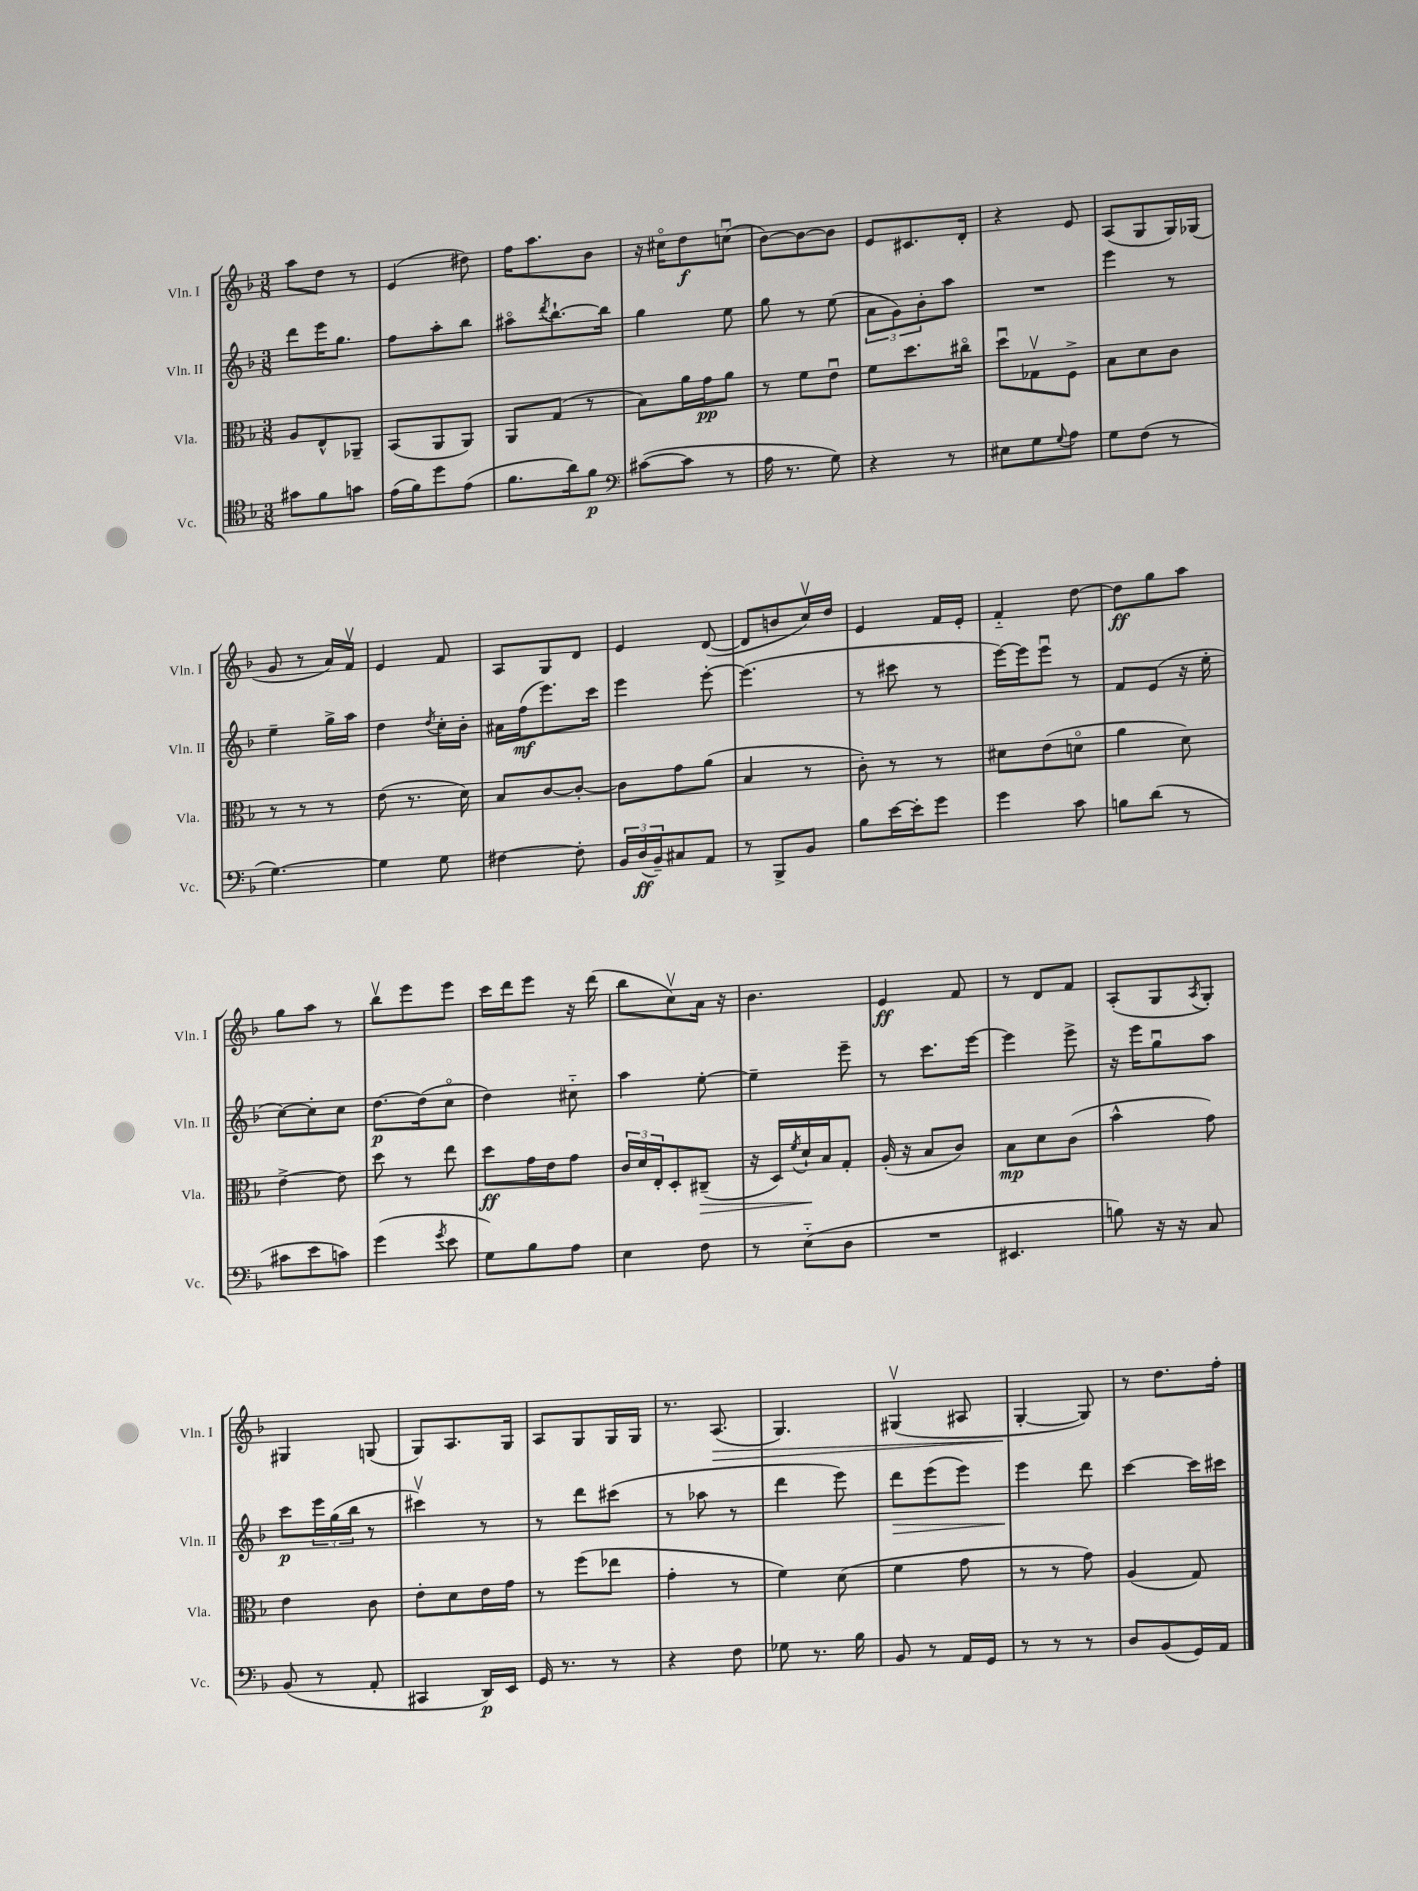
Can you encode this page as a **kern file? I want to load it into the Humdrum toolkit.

**kern	**dynam	**kern	**dynam	**kern	**dynam	**kern	**dynam
*part4	*part4	*part3	*part3	*part2	*part2	*part1	*part1
*staff4	*staff4	*staff3	*staff3	*staff2	*staff2	*staff1	*staff1
*I"Vc.	*	*I"Vla.	*	*I"Vln. II	*	*I"Vln. I	*
*I'Vc.	*	*I'Vla.	*	*I'Vln. II	*	*I'Vln. I	*
*clefC4	*	*clefC3	*	*clefG2	*	*clefG2	*
*k[b-]	*	*k[b-]	*	*k[b-]	*	*k[b-]	*
*M3/8	*	*M3/8	*	*M3/8	*	*M3/8	*
=104	=104	=104	=104	=104	=104	=104	=104
8g#X\L	.	8A/L	.	8ddd\L	.	8aa\L	.
8f\	.	8E^^/	.	16eee\K	.	8dd\J	.
.	.	.	.	8.gg\J	.	.	.
8gn\J	.	8AA-X~/J	.	.	.	8r	.
=105	=105	=105	=105	=105	=105	=105	=105
(16e\LL	.	(8BB-/L	.	8ff\L	.	(4e/	.
16f\J)	.	.	.	.	.	.	.
8dd\	.	8AA/	.	8aa'\	.	.	.
(8e\J	.	8AA/J)	.	8bb-\J	.	8dd#X\)	.
=106	=106	=106	=106	=106	=106	=106	=106
8.f\L	.	8AA/L	.	8aa#X\L	.	16ff\KL	.
.	.	.	.	.	.	8.aa\	.
.	.	.	.	8qddd/	.	.	.
.	.	(8G/J	.	[8.bb-`\	.	.	.
16a\k)	.	.	.	.	.	.	.
8f\J	p	8r	.	.	.	8b-\J	.
.	.	.	.	16bb-\Jk]	.	.	.
=107	=107	=107	=107	=107	=107	=107	=107
*clefF4	*	*	*	*	*	*	*
([8c#X\L	.	8B-\L)	.	4gg\	.	16r	.
.	.	.	.	.	.	16cc#X\KL	.
8c#\J]	.	16a\L	.	.	.	8dd\	f
.	.	16g\J	pp	.	.	.	.
8r	.	8a\J	.	8ee\	.	(8ccnu\J	.
=108	=108	=108	=108	=108	=108	=108	=108
16A\	.	8r	.	8gg\	.	[8b-\L)	.
8.r	.	.	.	.	.	.	.
.	.	8f\L	.	8r	.	8b-\_	.
8G\)	.	8eu\J	.	(8ee\	.	8b-\J]	.
=109	=109	=109	=109	=109	=109	=109	=109
4r	.	8f\L	.	12a\L	.	8e/L	.
.	.	.	.	12g\)	.	.	.
.	.	8.dd\	.	.	.	8.c#X/	.
.	.	.	.	12b-'\	.	.	.
8r	.	.	.	8aa\J	.	.	.
.	.	16cc#X\Jk	.	.	.	16d'/Jk	.
=110	=110	=110	=110	=110	=110	=110	=110
8E#X\L	.	8ddu\L	.	4.r	.	4r	.
8G\	.	8G-Xv\	.	.	.	.	.
8qqG/	.	.	.	.	.	.	.
8A\J	.	8F^\J	.	.	.	8e/	.
=111	=111	=111	=111	=111	=111	=111	=111
8G\L	.	8B-\L	.	4eee\	.	(8A/L	.
(8F\J	.	8d\	.	.	.	8G/	.
8r	.	8c\J	.	8r	.	16G/L)	.
.	.	.	.	.	.	(16G-X/JJ	.
!!LO:LB:g=z
=112	=112	=112	=112	=112	=112	=112	=112
[4.G\)	.	8r	.	4ee~\	.	8g/	.
.	.	8r	.	.	.	8r	.
.	.	8r	.	16gg^\LL	.	16a/LL)	.
.	.	.	.	16aa\JJ	.	16fv/JJ	.
=113	=113	=113	=113	=113	=113	=113	=113
4G\]	.	(8e\	.	4dd\	.	4e/	.
.	.	8.r	.	.	.	.	.
.	.	.	.	8qdd/	.	.	.
8G\	.	.	.	16cc'\LL	.	8f/	.
.	.	16d\)	.	16b-'\JJ	.	.	.
=114	=114	=114	=114	=114	=114	=114	=114
[4F#X\	.	8B-/L	.	16a#X\LL	.	8A/L	.
.	.	.	.	(16ff\J	mf	.	.
.	.	[8c/	.	8.eee\)	.	8G/	.
8F#'\]	.	8c'/J_	.	.	.	8d/J	.
.	.	.	.	16ccc\Jk	.	.	.
=115	=115	=115	=115	=115	=115	=115	=115
24BB-/LL	.	8c\L]	.	4eee\	.	4e/	.
(24D/	ff	.	.	.	.	.	.
24BB-~/J)	.	.	.	.	.	.	.
8C#X/	.	8g\	.	.	.	.	.
8AA/J	.	(8a\J	.	[8eee'\	.	([8d/	.
=116	=116	=116	=116	=116	=116	=116	=116
8r	.	4B-/	.	(4.eee\]	.	8d/L]	.
8BBB-^/L	.	.	.	.	.	8bn/	.
8BB-/J	.	8r	.	.	.	16ccv/L)	.
.	.	.	.	.	.	16dd/JJ	.
=117	=117	=117	=117	=117	=117	=117	=117
8B-\L	.	8c'\)	.	8r	.	4e/	.
[16e\L	.	8r	.	8ccc#X\	.	.	.
16e'\J]	.	.	.	.	.	.	.
8g\J	.	8r	.	8r	.	16f/LL	.
.	.	.	.	.	.	16e'/JJ	.
=118	=118	=118	=118	=118	=118	=118	=118
4g\	.	8d#X\L	.	[16eee\LL)	.	4f/	.
.	.	.	.	16eee\J]	.	.	.
.	.	(8e\	.	8eeeu\J	.	.	.
8c\	.	8dn\J	.	8r	.	[8dd\	.
=119	=119	=119	=119	=119	=119	=119	=119
8Bn\L	.	4a\	.	8f/L	.	8dd\L]	ff
(8d\J	.	.	.	(8e/J	.	8gg\	.
8r	.	8d\)	.	16r	.	8aa\J	.
.	.	.	.	16ee'\	.	.	.
!!LO:LB:g=z
=120	=120	=120	=120	=120	=120	=120	=120
8c#X\L	.	[4e^\	.	[8cc\L)	.	8gg\L	.
8e\	.	.	.	8cc'\]	.	8aa\J	.
8cn\J)	.	8e\]	.	8cc\J	.	8r	.
=121	=121	=121	=121	=121	=121	=121	=121
(4g\	.	8dd\	.	[8.dd\L	p	8bb-v\L	.
.	.	8r	.	.	.	8eee\	.
.	.	.	.	(16dd\k]	.	.	.
8qg/	.	.	.	.	.	.	.
8e\	.	8ee\	.	8cc\J	.	8eee\J	.
=122	=122	=122	=122	=122	=122	=122	=122
8G\L)	.	8dd\L	ff	4dd\)	.	16ccc\LL	.
.	.	.	.	.	.	16ddd\J	.
8B-\	.	16g\L	.	.	.	8eee\J	.
.	.	16e\J	.	.	.	.	.
8A\J	.	8g\J	.	8cc#X\	.	16r	.
.	.	.	.	.	.	(16ddd\	.
=123	=123	=123	=123	=123	=123	=123	=123
4E\	.	24c/LL	.	4aa\	.	8bb-\L	.
.	.	24d/	.	.	.	.	.
.	.	24E'/J	.	.	.	.	.
.	.	8D'/	.	.	.	8ccv\)	.
!	!	!	!LO:HP:b	!	!	!	!
8F\	.	(8C#X~/J	>	[8ee'\	.	16a\Jk	.
.	.	.	.	.	.	16r	.
=124	=124	=124	=124	=124	=124	=124	=124
8r	.	16r	.	4ee~\]	.	4.b-\	.
.	.	16D/LL)	.	.	.	.	.
.	.	8qf/	.	.	.	.	.
(8E\L	.	16d`/	.	.	.	.	.
.	.	16B-/J	]	.	.	.	.
8D\J	.	8G'/J	.	8eee~\	.	.	.
=125	=125	=125	=125	=125	=125	=125	=125
4.r	.	(16A'/	.	8r	.	4e/	ff
.	.	16r	.	.	.	.	.
.	.	8B-/L	.	8.ccc\L	.	.	.
.	.	8c/J)	.	.	.	8f/	.
.	.	.	.	[16eee\Jk	.	.	.
=126	=126	=126	=126	=126	=126	=126	=126
4.EE#X/	.	8B-\L	mp	4eee\]	.	8r	.
.	.	8d\	.	.	.	8d/L	.
.	.	(8c\J	.	8eee^\	.	8f/J	.
=127	=127	=127	=127	=127	=127	=127	=127
8Bn\)	.	4b-^^\	.	16r	.	(8A'/L	.
.	.	.	.	16eee\KL	.	.	.
16r	.	.	.	8ggu\	.	8G/	.
16r	.	.	.	.	.	.	.
.	.	.	.	.	.	8qA/	.
8C/	.	8g\)	.	8aa\J	.	8G'/J)	.
!!LO:LB:g=z
=128	=128	=128	=128	=128	=128	=128	=128
(8BB-/	.	4e\	.	8ccc\L	p	4G#X/	.
8r	.	.	.	24eee\L	.	.	.
.	.	.	.	(24gg\	.	.	.
.	.	.	.	24bb-\JJ	.	.	.
8AA'/	.	8c\	.	8r	.	(8Gn/	.
=129	=129	=129	=129	=129	=129	=129	=129
4CC#X/	.	8e'\L	.	4ccc#Xv\)	.	8G/L)	.
.	.	8d\	.	.	.	8.A/	.
16DD/LL)	p	16e\L	.	8r	.	.	.
16EE/JJ	.	16g\JJ	.	.	.	16G/Jk	.
=130	=130	=130	=130	=130	=130	=130	=130
16GG/	.	8r	.	8r	.	8A/L	.
8.r	.	.	.	.	.	.	.
.	.	(8ff\L	.	8ddd\L	.	8G/	.
8r	.	8ee-X\J	.	(8ccc#X\J	.	16G/L	.
.	.	.	.	.	.	16G/JJ	.
=131	=131	=131	=131	=131	=131	=131	=131
4r	.	4g'\	.	8r	.	8.r	.
.	.	.	.	8aa-X\	.	.	.
!	!	!	!	!	!	!	!LO:HP:b
.	.	.	.	.	.	(8.A/	>
8F\	.	8r	.	8r	.	.	.
=132	=132	=132	=132	=132	=132	=132	=132
8G-X\	.	4f\)	.	4ddd\	.	4.G/)	.
8.r	.	.	.	.	.	.	.
.	.	(8d\	.	8eee\)	.	.	.
16B-\	.	.	.	.	.	.	.
=133	=133	=133	=133	=133	=133	=133	=133
!	!	!	!	!	!LO:HP:b	!	!
8BB-/	.	4f\	.	8ddd\L	>	(4G#Xv/	.
8r	.	.	.	(8eee\	.	.	.
16AA/LL	.	8g\	.	8eee\J)	.	8A#X/	.
16GG/JJ	.	.	.	.	.	.	.
=134	=134	=134	=134	=134	=134	=134	=134
8r	.	8r	.	4eee\	.	[4G'/	.
8r	.	8r	.	.	.	.	.
8r	.	8g\)	.	8ddd\	]	8G/])	]
=135	=135	=135	=135	=135	=135	=135	=135
8D/L	.	(4A/	.	[4ccc\	.	8r	.
(8BB-/	.	.	.	.	.	8.dd\L	.
16GG/L)	.	8G/)	.	16ccc\LL]	.	.	.
16AA/JJ	.	.	.	16ccc#X\JJ	.	16ff'\Jk	.
==	==	==	==	==	==	==	==
*-	*-	*-	*-	*-	*-	*-	*-
